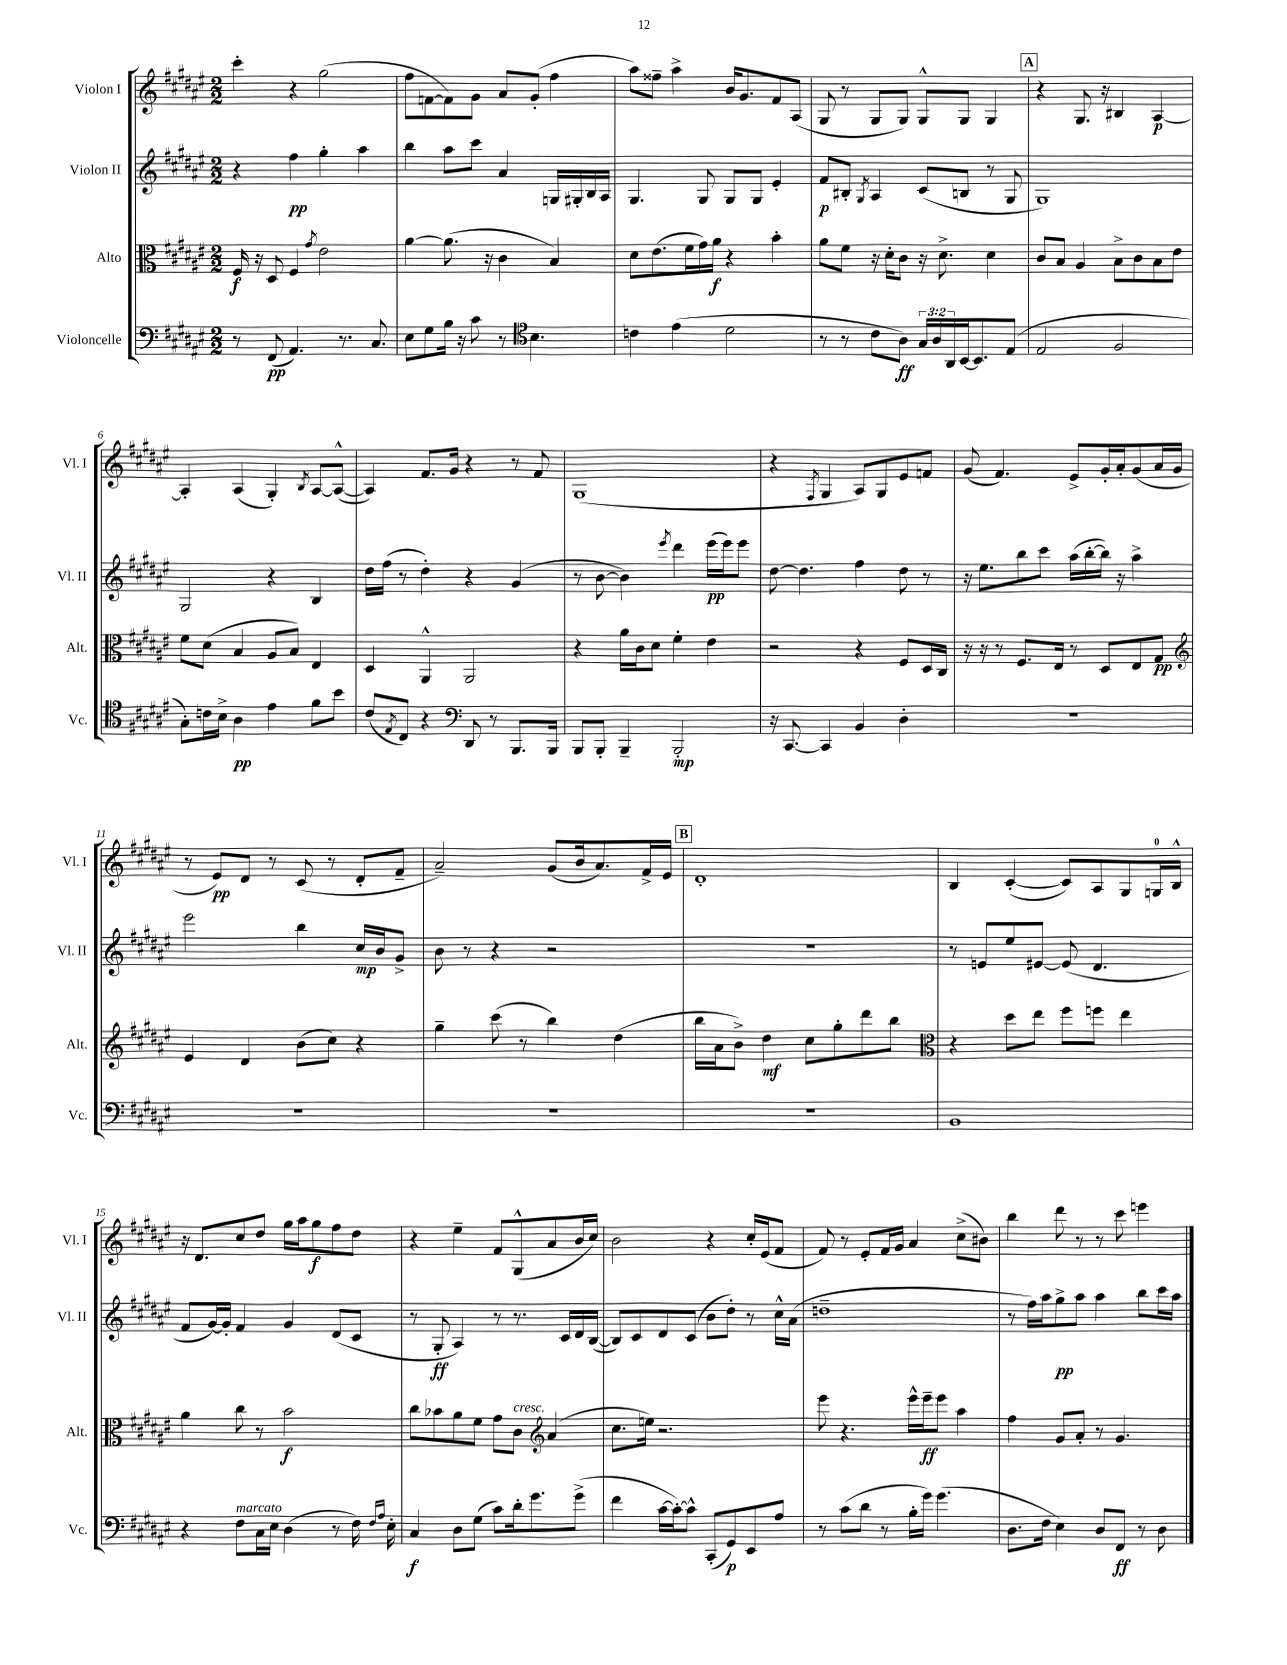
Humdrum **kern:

**kern	**kern	**kern	**kern
*staff4	*staff3	*staff2	*staff1
*clefF4	*clefC3	*clefG2	*clefG2
*k[f#c#g#d#a#e#]	*k[f#c#g#d#a#e#]	*k[f#c#g#d#a#e#]	*k[f#c#g#d#a#e#]
*M2/2	*M2/2	*M2/2	*M2/2
8r	16F#	4r	4ccc#'
.	16r	.	.
(8FF#	8D#	.	.
4.AA#)	4F#	4ff#	4r
.	8qg#	.	.
.	2e#	4gg#'	(2gg#
8.r	.	.	.
.	.	4aa#	.
8.C#	.	.	.
=	=	=	=
8E#	[4a#	4bb	8ff#
8G#	.	.	[8f
16B	(8.a#]	8aa#	8f])
16r	.	.	.
8c#	.	8ccc#	8g#
.	16r	.	.
8r	4c#	4a#	8a#
*clefC4	*	*	*
4.B	.	.	(8g#'
.	4B)	16G	4ff#
.	.	16G#'	.
.	.	16B	.
.	.	16A#	.
=	=	=	=
4c	8d#	4.G#	8aa#)
.	(8.e#	.	8ff##~
(4e#	.	.	4aa#^
.	16f#	.	.
.	16g#)	8G#	.
.	16a#	.	.
2d#	4r	8G#	16b
.	.	.	8.g#
.	.	8G#	.
.	4b'	4e#'	8f#
.	.	.	(8A#
=	=	=	=
8r	8a#	8f#	8G#
8r	8f#	8B#'	8r
.	.	8qG#	.
8c#	16r	4A#	8G#
.	16d#'	.	.
8A#)	8c#	.	8G#)
24G#	16r	(8c#	8G#^^
24A#	.	.	.
.	8.d#^	.	.
24AA#	.	.	.
[16BB	.	8B	8G#
8.BB]	.	.	.
.	4d#	8r	4G#
(8E#	.	8G#	.
=	=	=	=
2E#	8c#	1G#)	4r
.	8B	.	.
.	4A#	.	8.G#
.	.	.	16r
2F#	8B^	.	4B#
.	8c#	.	.
.	8B	.	[4A#
.	8e#	.	.
=	=	=	=
8G#')	8f#	2G#	4A#']
16c	(8d#	.	.
16B^	.	.	.
4A#	4B	.	(4A#
4e#	8A#	4r	4G#')
.	8B)	.	.
.	.	.	8qB
8f#	4E#	4B	[8A#
8b	.	.	(8A#^^_
=	=	=	=
(8c#	4D#	16dd#	4A#])
.	.	(16ff#	.
8qE#	.	.	.
8C#)	.	8r	.
4r	4AA#^^	4dd#')	8.f#
.	.	.	16g#
*clefF4	*	*	*
8DD#	2AA#	4r	4r
8r	.	.	.
8.BBB	.	(4g#	8r
.	.	.	8f#
16BBB	.	.	.
=	=	=	=
8BBB	4r	8r	(1G#
8BBB'	.	[8b	.
4BBB~	16a#	4b])	.
.	16c#	.	.
.	8d#	.	.
.	.	8qeee#	.
2BBB'	4f#'	4ddd#	.
.	4e#	(16eee#	.
.	.	16eee#)	.
.	.	8eee#	.
=	=	=	=
16r	2r	[8dd#	4r
[8.CC#	.	.	.
.	.	4.dd#]	.
.	.	.	8qF#
4CC#]	.	.	4G#
4BB	4r	4ff#	8A#)
.	.	.	8G#
4D#'	8F#	8dd#	8e#
.	16D#	8r	8f
.	16C#	.	.
=	=	=	=
1r	16r	16r	(8g#
.	16r	8.ee#	.
.	8r	.	4.f#)
.	8.F#	8bb	.
.	.	8ccc#	.
.	16E#	.	.
.	8r	(16aa#	8e#^
.	.	[16bb'	.
.	8D#	16bb])	16g#'
.	.	16r	16a#'
.	8E#	4aa#^	(8g#
.	8G#	.	16a#
.	.	.	16g#
=	=	=	=
*	*clefG2	*	*
1r	4e#	2eee#	8r
.	.	.	8e#)
.	4d#	.	8d#
.	.	.	8r
.	(8b	4bb	(8c#
.	8cc#)	.	8r
.	4r	16cc#	8d#'
.	.	16b	.
.	.	8g#^	8f#~
=	=	=	=
1r	4gg#~	8b	2a#~)
.	.	8r	.
.	(8ccc#	4r	.
.	8r	.	.
.	4bb)	2r	(8g#
.	.	.	16b
.	.	.	8.a#)
.	(4dd#	.	.
.	.	.	16f#^
.	.	.	16e#
=	=	=	=
1r	16bb	1r	1d#'
.	16a#	.	.
.	8b^)	.	.
.	4dd#	.	.
.	8cc#	.	.
.	8gg#'	.	.
.	8ddd#	.	.
.	8bb	.	.
=	=	=	=
*	*clefC3	*	*
1BB	4r	8r	4B
.	.	8e	.
.	8dd#	8ee#	([4c#'
.	8ee#	[8e#	.
.	8ff#	(8e#]	8c#])
.	8ff	4.d#	8A#
.	4ee#	.	8G#
.	.	.	16G
.	.	.	16B^^
=	=	=	=
4r	4a#	8f#	16r
.	.	.	8.d#
.	.	[16g#)	.
.	.	16g#']	.
8F#	8cc#	4f#	8cc#
16C#	8r	.	8dd#
16E#	.	.	.
(4D#	2b	4g#	16gg#
.	.	.	16aa#
.	.	.	8gg#
8r	.	(8d#	8ff#
16F#)	.	8c#	8dd#
16qqF#	.	.	.
16qqA#	.	.	.
16E#'	.	.	.
=	=	=	=
4C#	8cc#	8r	4r
.	8b-	8G#'	.
8D#	8a#	4A#)	4ee#~
(8G#	8f#	.	.
8c#)	8g#	8r	8f#
16d#'	8c#	8.r	(8G#^^
8.g#	.	.	.
*	*clefG2	*	*
.	(4a#	.	8a#
.	.	16c#	.
(8g#^	.	16d#	16b
.	.	([16B	16cc#)
=	=	=	=
4f#	8.cc#	8B])	2b
.	.	8c#	.
.	16ee)	.	.
[16c#	2.r	8d#	.
16c#'_)	.	.	.
8c#^^]	.	(8c#	.
(8CC#'	.	8b	4r
8GG#)	.	8dd#')	.
8EE#	.	8r	16cc#'
.	.	.	(16e#
8A#	.	16cc#^^	8f#
.	.	(16a#	.
=	=	=	=
8r	8eee#	1dd~	8f#)
(8c#	4.r	.	8r
8d#	.	.	8e#'
8r	.	.	16f#
.	.	.	16g#
16B'	16eee#^^	.	4a#
16g#)	16eee#~	.	.
(4.g#	8eee#	.	.
.	4aa#	.	(8cc#^
.	.	.	8b#)
=	=	=	=
8.D#	4ff#	8r	4bb
.	.	16ff#)	.
16F#	.	16aa#	.
4E#)	8g#	8gg#^	8ddd#
.	8a#'	8aa#	8r
8D#	8r	4aa#	8r
8FF#	4.g#	.	8ccc#
8r	.	8bb	4eee
8D#	.	16ccc#	.
.	.	16aa#	.
==	==	==	==
*-	*-	*-	*-
